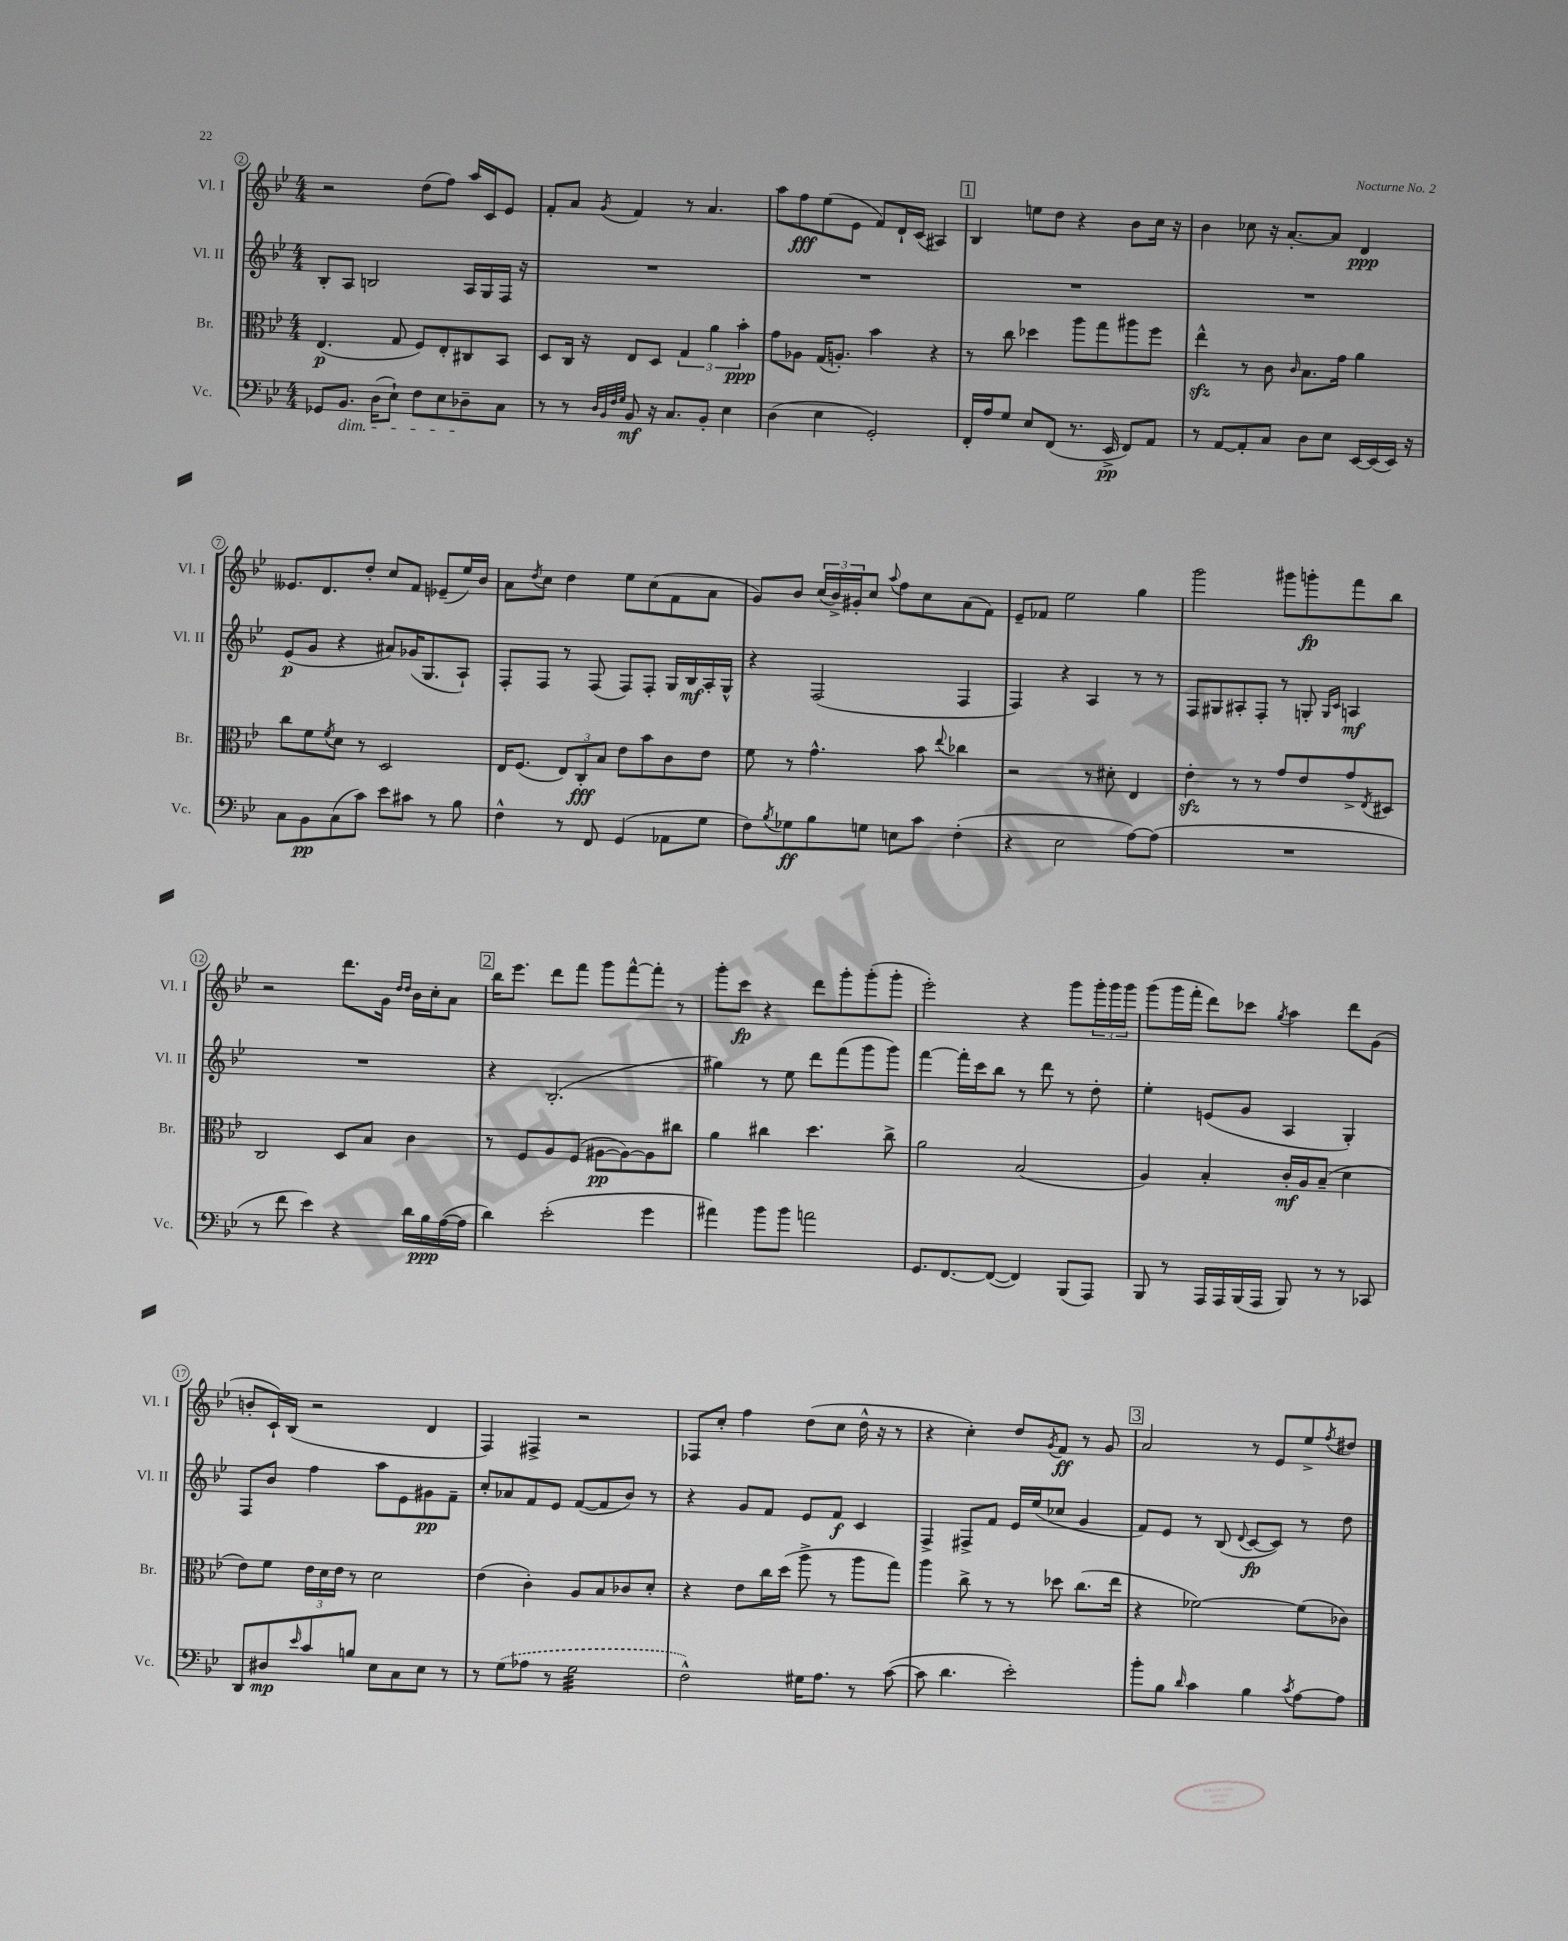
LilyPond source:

<<
\new StaffGroup <<
\new Staff = "s0" \with { instrumentName = "Vl. I" shortInstrumentName = "Vl. I" } {
    \clef treble \key bes \major \numericTimeSignature \time 4/4
    r2 d''8( f''8) a''16 c'16 ees'8 |
    f'8-. a'8 \acciaccatura { g'8 } f'4 r8 a'4. |
    a''8 f''8\fff ees''8( ees'8 f'8) d'16-! c'16( ais4) |
    \mark \markup { \box "1" } bes4 e''8 d''8 r4 bes'8 c''16 r16 |
    bes'4 ces''8 r16 a'8.~-. a'8 d'4\ppp |
    eeses'8. d'8. d''8-. c''8 f'8 ees'8--( ees''16) bes'16 |
    a'8 \acciaccatura { d''8 } c''8 d''4 ees''8 c''8( f'8 a'8 |
    g'8) bes'8 \tuplet 3/2 { c''16( bes'16->) gis'16-. } c''8 \appoggiatura { a''8 } f''8 c''8 a'8( f'8) |
    ees'8-- fes'8 ees''2 g''4 |
    g'''2 gis'''8 g'''8-.\fp f'''8 bes''8 |
    r2 d'''8. g'16 \grace { d''16 d''16 } bes'16 c''16-. a'8 |
    \mark \markup { \box "2" } bes''16 ees'''8. d'''8 f'''8 g'''8 f'''8~-^ f'''8-. r8 |
    g'''8-. c'''8\fp r4 d'''8 g'''8-. g'''8-.( g'''8-. |
    ees'''2-.) r4 g'''8 \tuplet 3/2 { g'''16-. g'''16 g'''16 } |
    g'''8( g'''16 f'''16-. d'''8) ces'''8 \acciaccatura { g''8 } a''4 d'''8 g'8( |
    b'8-. c'16-!) bes16( r2 d'4 |
    f4) fis4-> r2 |
    fes8 c''8-. f''4 d''8( c''8 d''16-^ r16 r8 |
    r4 c''4-.) d''8 \acciaccatura { g'8 } f'8\ff r8 g'8 |
    \mark \markup { \box "3" } a'2 r8 ees'8 ees''8-> \acciaccatura { f''8 } dis''8 \bar "|." |
}
\new Staff = "s1" \with { instrumentName = "Vl. II" shortInstrumentName = "Vl. II" } {
    \clef treble \key bes \major \numericTimeSignature \time 4/4
    bes8-. a8 b2 a16 g16 f16 r16 |
    R1 |
    R1 |
    \mark \markup { \box "1" } R1 |
    R1 |
    ees'8\p( g'8 r4 ais'8) ges'16( g8. a8-!) |
    f8-. f8 r8 f8( f8) f8-. g16 bes16\mf a16-. g16-^ |
    r4 f2( f4 |
    f4) r4 a4 r8 r8 |
    f8 gis8 ais8-. f8-. r8 g8-. \grace { g16 c'16 } a4\mf |
    R1 |
    \mark \markup { \box "2" } r4 bes2.-.( |
    gis''4) r8 ees''8 d'''8 f'''8( g'''8 g'''8) |
    f'''4~ f'''16-. c'''16 bes''8 r8 d'''8 r8 d''8-. |
    ees''4-. e'8( g'8 a4 g4-.) |
    f8 bes'8 f''4 a''8 ees'8 gis'8\pp f'8-- |
    c''8-. aes'8 f'8 ees'8 f'8~( f'8 bes'8) r8 |
    r4 g'8 f'8 ees'8 f'8\f c'4 |
    f4-> fis8-> f'8 ees'16 ees''16( ces''8 g'4 |
    \mark \markup { \box "3" } f'8) ees'8 r8 bes8( \appoggiatura { d'8 } c'8~\fp c'8) r8 d''8 \bar "|." |
}
\new Staff = "s2" \with { instrumentName = "Br." shortInstrumentName = "Br." } {
    \clef alto \key bes \major \numericTimeSignature \time 4/4
    ees4.\p( g8 f8) ees8-. cis8 bes,8 |
    d8 c16 r16 ees8 d8 \tuplet 3/2 { g4 a'4 bes'4-.\ppp } |
    g'8 aes8 g16( a8.-.) bes'4 r4 |
    \mark \markup { \box "1" } r8 c''8 des''4 a''8 g''8 ais''8 f''8 |
    ees''4-^\sfz r8 c'8 \grace { c'16 } bes8. g'16 a'4 |
    c''8 f'8 \acciaccatura { f'8 } d'8 r8 d2 |
    ees16 f8.( \tuplet 3/2 { ees8) c8-.\fff bes8 } ees'8 bes'8 c'8 ees'8 |
    f'8 r8 g'4.-^ bes'8 \appoggiatura { ees''8 } ces''4 |
    r2 r8 dis'8-. ees4 |
    ees'4-.\sfz r8 r8 g'8 ees'8 g'8-> \acciaccatura { ees8 } dis8 |
    c2 d8 bes8 c'4 |
    \mark \markup { \box "2" } r8 f8 a8 f8( ais8~\pp ais8~) ais8 cis''8 |
    a'4 cis''4 d''4. cis''8-> |
    a'2 bes2( |
    a4) bes4-. c'16-.\mf a16 bes8--( d'4 |
    ees'8) f'8 \tuplet 3/2 { ees'16 d'16 ees'16 } r8 d'2 |
    ees'4( c'4-.) a8 bes8 ces'8 d'8-. |
    r4 ees'8 c''16 d''16( a''8-> r8 a''8 g''8) |
    a''4 c''8-> r8 r8 des''8 c''8.( ees''16 |
    \mark \markup { \box "3" } r4 fes'2~) fes'8( ces'8) \bar "|." |
}
\new Staff = "s3" \with { instrumentName = "Vc." shortInstrumentName = "Vc." } {
    \clef bass \key bes \major \numericTimeSignature \time 4/4
    ges,8 bes,8.\dim d16( ees8-!) f8 ees8 des8--\! c8 |
    r8 r8 \grace { d32 bes,32 f32 g32 } bes,8\mf r16 c8. bes,8-. ees4 |
    d4( ees4 g,2-.) |
    \mark \markup { \box "1" } f,16-. a16 g8 ees8 f,8( r8. ees,16->\pp f,8) a,8 |
    r8 a,8~ a,8-. c8 d8 ees8 ees,16~ ees,16( ees,16) r16 |
    c8 bes,8\pp c8( c'8) ees'8 cis'8 r8 bes8 |
    f4-^ r8 f,8 g,4( aes,8 g8 |
    f8) \acciaccatura { bes8 } ges8\ff bes8 g8 e8 c'8 f4-.( |
    r4 ees2 a8~) a8( |
    R1 |
    r8 f'8 ees'4) r4 d'16 bes16\ppp a16~( a16 |
    \mark \markup { \box "2" } d'4) ees'2-.( g'4 |
    ais'4) bes'8 bes'8 a'2 |
    g,8. f,8.~ f,8~( f,4) bes,,8( a,,8) |
    bes,,8 r8 a,,16 a,,16 bes,,16( a,,16 bes,,8) r8 r8 ces,8 |
    d,8 dis8\mp \grace { ees'16 } c'8 b8 ees8 c8 ees8 r8 |
    r8 \once \slurDashed g8( aes8 r8 g2:32 |
    f2-^) gis16 a8. r8 c'8~( |
    c'8 d'4. ees'2-.) |
    \mark \markup { \box "3" } bes'8-. bes8 \grace { d'16 } c'4 bes4 \acciaccatura { c'8 } a8~ a8 \bar "|." |
}
>>
>>
\layout { \context { \Score currentBarNumber = #2 \override BarNumber.stencil = #(make-stencil-circler 0.1 0.3 ly:text-interface::print) } }
